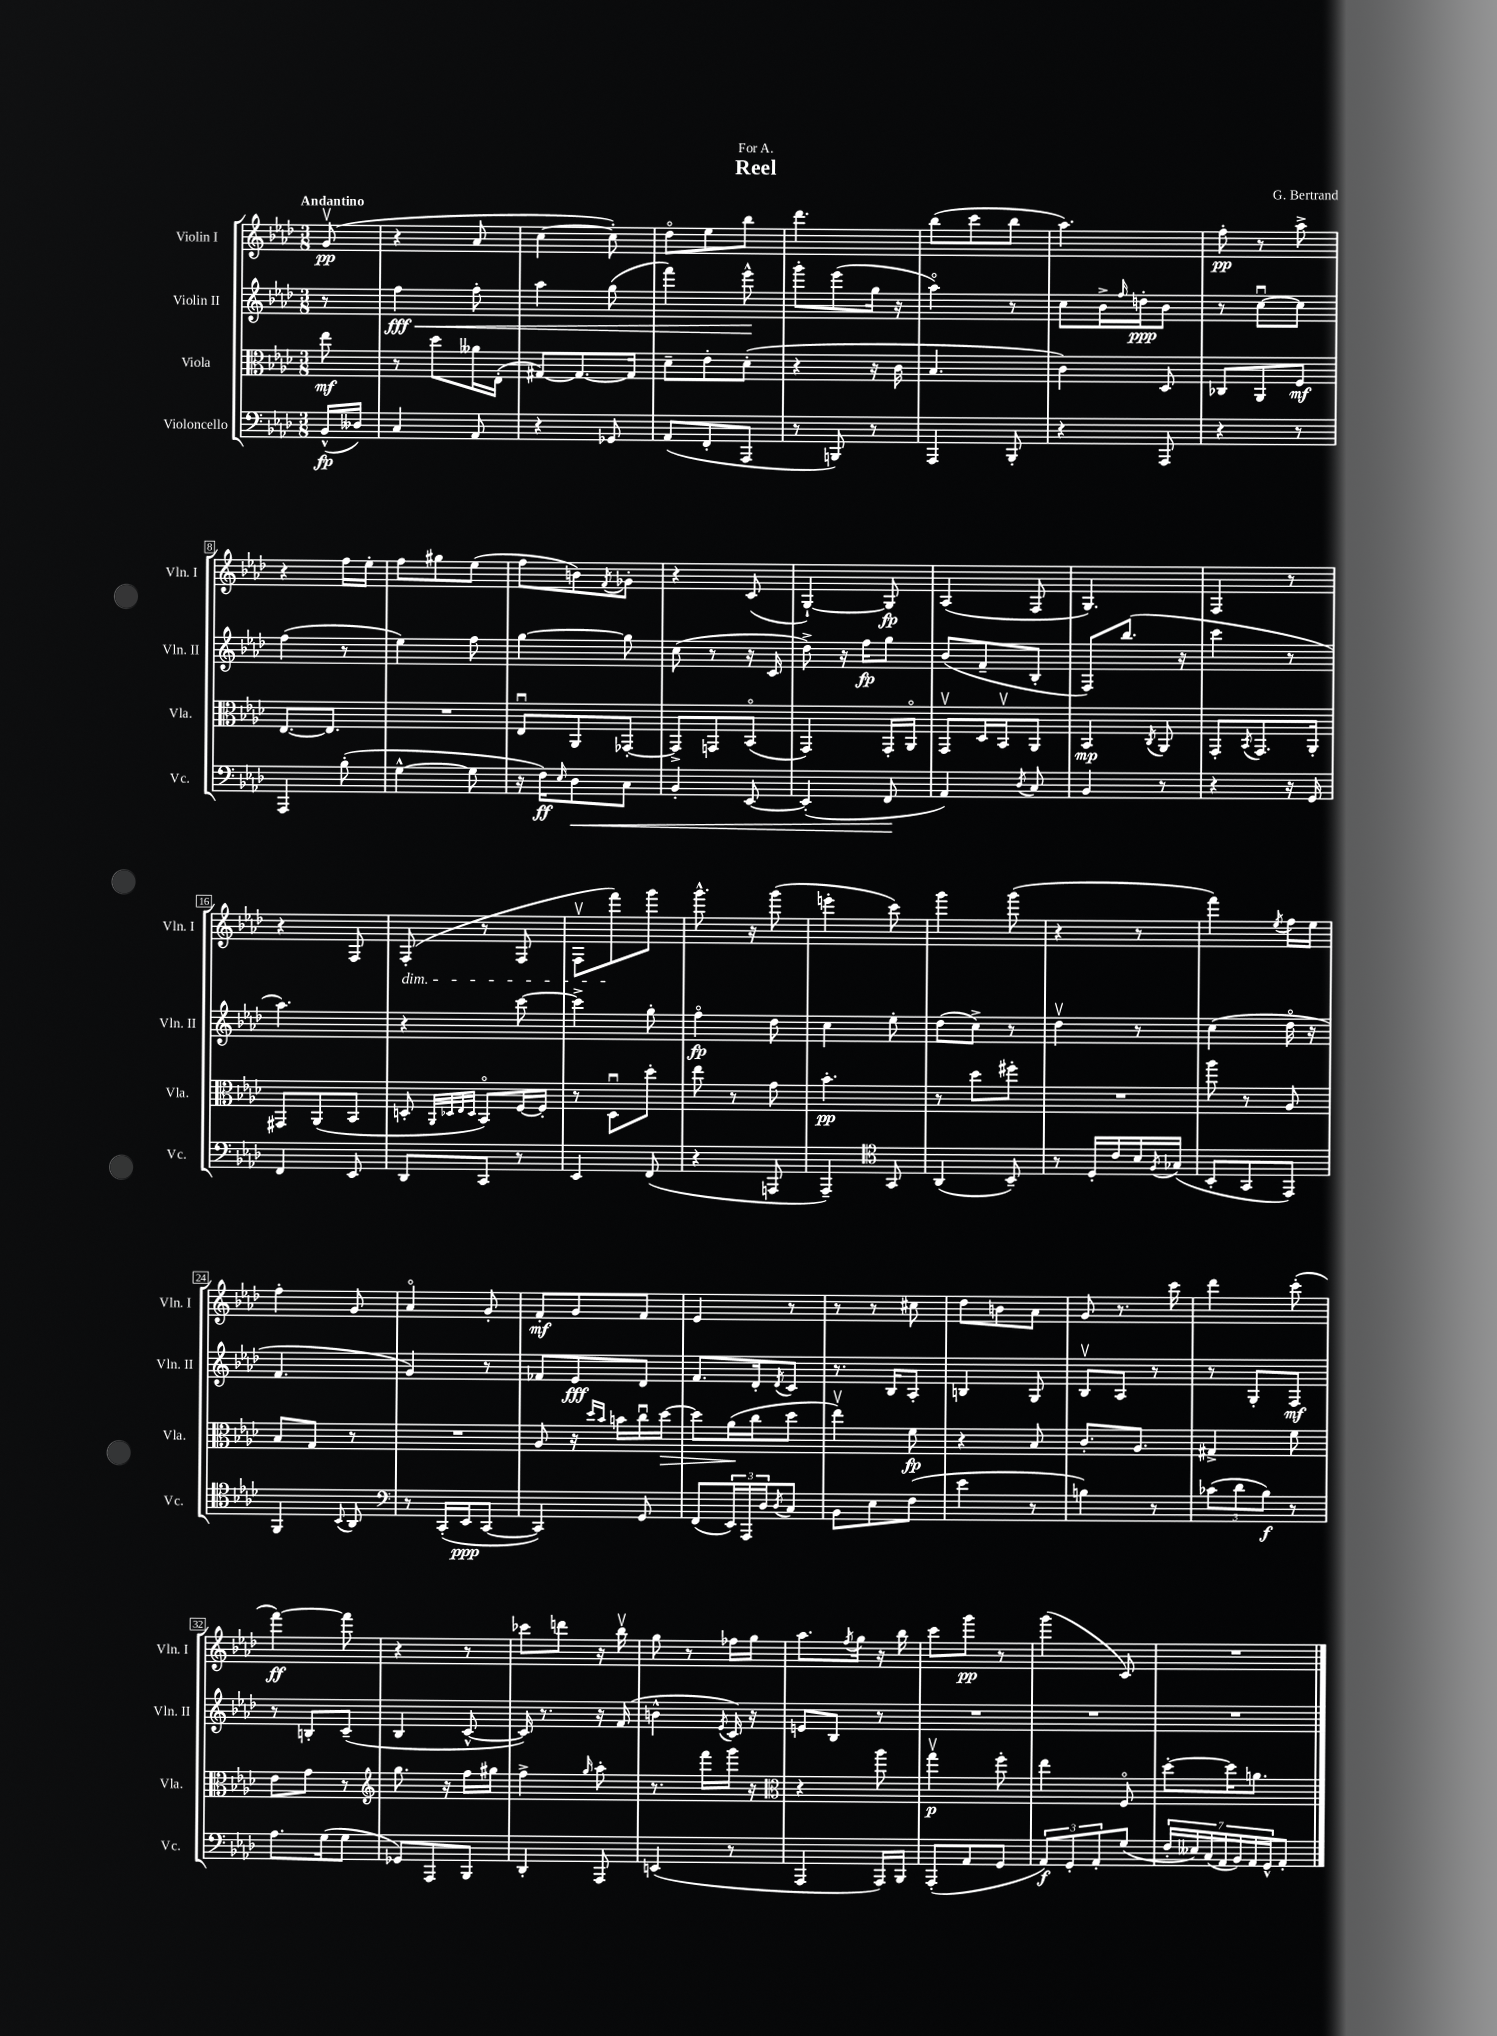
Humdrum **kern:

**kern	**dynam	**kern	**dynam	**kern	**dynam	**kern	**dynam
*part4	*part4	*part3	*part3	*part2	*part2	*part1	*part1
*staff4	*staff4	*staff3	*staff3	*staff2	*staff2	*staff1	*staff1
*I"Violoncello	*	*I"Viola	*	*I"Violin II	*	*I"Violin I	*
*I'Vc.	*	*I'Vla.	*	*I'Vln. II	*	*I'Vln. I	*
*clefF4	*	*clefC3	*	*clefG2	*	*clefG2	*
*k[b-e-a-d-]	*	*k[b-e-a-d-]	*	*k[b-e-a-d-]	*	*k[b-e-a-d-]	*
*M3/8	*	*M3/8	*	*M3/8	*	*M3/8	*
=	=	=	=	=	=	=	=
!	!	!	!	!	!	!LO:TX:a:B:t=Andantino	!
(16BB-^^/LL	fp	8ee-\	mf	8r	.	(8gv/	pp
16D--X/JJ)	.	.	.	.	.	.	.
=1	=1	=1	=1	=1	=1	=1	=1
!	!	!	!	!	!LO:HP:b	!	!
4C/	.	8r	.	4ff\	< fff	4r	.
.	.	8dd-\L	.	.	.	.	.
8AA-/	.	16a--X\L	.	8ff'\	.	8a-/	.
.	.	(16E-'\JJ	.	.	.	.	.
=2	=2	=2	=2	=2	=2	=2	=2
4r	.	[8G#X/L)	.	4aa-\	.	[4cc\	.
.	.	8.G#/_	.	.	.	.	.
8GG-X/	.	.	.	(8gg\	.	8cc'\])	.
.	.	16G#/Jk]	.	.	.	.	.
=3	=3	=3	=3	=3	=3	=3	=3
(8AA-/L	.	8d-~\L	.	4fff\)	.	8dd-\L	.
8FF'/	.	8e-'\	.	.	.	8ee-\	.
8AAA-/J	.	(8d-'\J	.	8eee-^^\	.	8bb-\J	.
.	.	.	.	.	[	.	.
=4	=4	=4	=4	=4	=4	=4	=4
8r	.	4r	.	8ggg'\L	.	4.ddd-\	.
8BBBn/)	.	.	.	(8eee-\	.	.	.
8r	.	16r	.	16gg\Jk	.	.	.
.	.	16c\	.	16r	.	.	.
=5	=5	=5	=5	=5	=5	=5	=5
4AAA-/	.	4.B-/	.	4aa-\)	.	(8bb-\L	.
.	.	.	.	.	.	8ccc\	.
8BBB-'/	.	.	.	8r	.	8bb-\J	.
=6	=6	=6	=6	=6	=6	=6	=6
4r	.	4c\)	.	8cc\L	.	4.aa-\)	.
.	.	.	.	16b-^\L	.	.	.
.	.	.	.	16qqff/	.	.	.
.	.	.	.	16ddn'\J	ppp	.	.
8AAA-/	.	8D-/	.	8b-\J	.	.	.
=7	=7	=7	=7	=7	=7	=7	=7
4r	.	8C-X/L	.	8r	.	8ff'\	pp
.	.	8AA-/	.	[8ccu\L	.	8r	.
8r	.	8F/J	mf	8cc\J]	.	8aa-^\	.
!!LO:LB:g=z
=8	=8	=8	=8	=8	=8	=8	=8
4AAA-/	.	[8.E-/L	.	(4ff\	.	4r	.
.	.	8.E-/J]	.	.	.	.	.
(8B-'\	.	.	.	8r	.	16ff\LL	.
.	.	.	.	.	.	16ee-'\JJ	.
=9	=9	=9	=9	=9	=9	=9	=9
[4G^^\	.	4.r	.	4ee-\)	.	8ff\L	.
.	.	.	.	.	.	8gg#X\	.
8G\]	.	.	.	8ff\	.	(8ee-\J	.
=10	=10	=10	=10	=10	=10	=10	=10
16r	.	8E-u/L	.	[4gg\	.	8ff\L	.
16F\KL)	ff	.	.	.	.	.	.
16qqE-/	.	.	.	.	.	.	.
!	!LO:HP:b	!	!	!	!	!	!
8D-\	<	8AA-/	.	.	.	8bn\)	.
.	.	.	.	.	.	8qf/	.
8C\J	.	[8GG-X'/J	.	8gg\]	.	8g-X'\J	.
=11	=11	=11	=11	=11	=11	=11	=11
4BB-'/	.	8GG-^/L]	.	(8cc\	.	4r	.
.	.	8GGn/	.	8r	.	.	.
[8EE-/	.	(8BB-/J	.	16r	.	(8c/	.
.	.	.	.	16c/	.	.	.
=12	=12	=12	=12	=12	=12	=12	=12
(4EE-'/]	.	4GG/)	.	8dd-^\)	.	[4G`/)	.
.	.	.	.	16r	.	.	.
.	.	.	.	16ff\KL	fp	.	.
8FF/	.	16GG'/LL	.	8gg\J	.	8G/]	fp
.	.	16AA-/JJ	.	.	.	.	.
.	[	.	.	.	.	.	.
=13	=13	=13	=13	=13	=13	=13	=13
4AA-/)	.	8GGv/L	.	(8b-/L	.	(4A-/	.
.	.	16D-/L	.	8f~/	.	.	.
.	.	16BB-v/J	.	.	.	.	.
8qD-/	.	.	.	.	.	.	.
8C/	.	8AA-/J	.	8B-'/J	.	8F/	.
=14	=14	=14	=14	=14	=14	=14	=14
4BB-/	.	4BB-/	mp	8F/L)	.	4.G/)	.
.	.	.	.	(8.bb-/J	.	.	.
.	.	8qC/	.	.	.	.	.
8r	.	8AA-/	.	.	.	.	.
.	.	.	.	16r	.	.	.
=15	=15	=15	=15	=15	=15	=15	=15
4r	.	8GG'/L	.	4ccc\	.	4F/	.
.	.	8qBB-/	.	.	.	.	.
.	.	8.GG/	.	.	.	.	.
16r	.	.	.	8r	.	8r	.
16GG/	.	16AA-'/Jk	.	.	.	.	.
!!LO:LB:g=z
=16	=16	=16	=16	=16	=16	=16	=16
4FF/	.	8GG#X/L	.	4.aa-\)	.	4r	.
.	.	(8AA-/	.	.	.	.	.
8EE-/	.	8BB-/J	.	.	.	8F/	.
=17	=17	=17	=17	=17	=17	=17	=17
!	!	!	!	!	!	!LO:TX:b:i:t=dim.	!
8DD-/L	.	8Dn'/	.	4r	.	(8F'/	.
.	.	32qqAA-/LLL	.	.	.	.	.
.	.	32qqD-X/	.	.	.	.	.
.	.	32qqE-/	.	.	.	.	.
.	.	32qqD-/JJJ	.	.	.	.	.
8CC/J	.	8BB-/L)	.	.	.	8r	.
8r	.	[16F/L	.	[8ccc\	.	8F/	.
.	.	16F'/JJ]	.	.	.	.	.
=18	=18	=18	=18	=18	=18	=18	=18
4EE-/	.	8r	.	4ccc^\]	.	8Fv\L	.
.	.	8D-u\L	.	.	.	8fff\)	.
(8FF/	.	8dd-'\J	.	8gg'\	.	8ggg\J	.
=19	=19	=19	=19	=19	=19	=19	=19
4r	.	8ee-\	.	4ff\	fp	8.ggg^^\	.
.	.	8r	.	.	.	.	.
.	.	.	.	.	.	16r	.
8AAAn/	.	8g\	.	8dd-\	.	(8ggg\	.
=20	=20	=20	=20	=20	=20	=20	=20
4AAA-~/)	.	4.b-'\	pp	4cc\	.	4eeen'\	.
*clefC4	*	*	*	*	*	*	*
8GG/	.	.	.	8ee-'\	.	8ccc\)	.
=21	=21	=21	=21	=21	=21	=21	=21
(4AA-/	.	8r	.	(8dd-\L	.	4ggg\	.
.	.	8dd-\L	.	8cc^\J)	.	.	.
8BB-~/)	.	8ff#X'\J	.	8r	.	(8ggg\	.
=22	=22	=22	=22	=22	=22	=22	=22
8r	.	4.r	.	4dd-v\	.	4r	.
16D-'/LL	.	.	.	.	.	.	.
16c/	.	.	.	.	.	.	.
16B-/	.	.	.	8r	.	8r	.
8qF/	.	.	.	.	.	.	.
(16G-X/JJ	.	.	.	.	.	.	.
=23	=23	=23	=23	=23	=23	=23	=23
8BB-'/L	.	8aa-\	.	(4cc\	.	4fff\)	.
8GG/	.	8r	.	.	.	.	.
.	.	.	.	.	.	8qee-/	.
8EE-/J)	.	8A-/	.	16dd-\	.	16ff\LL	.
.	.	.	.	16r	.	16ee-\JJ	.
!!LO:LB:g=z
=24	=24	=24	=24	=24	=24	=24	=24
4FF/	.	8B-/L	.	4.f/	.	4ff'\	.
.	.	8G/J	.	.	.	.	.
8qqBB-/	.	.	.	.	.	.	.
8AA-/	.	8r	.	.	.	8g/	.
=25	=25	=25	=25	=25	=25	=25	=25
*clefF4	*	*	*	*	*	*	*
8r	.	4.r	.	4g/)	.	4a-/	.
(16CC'/LL	.	.	.	.	.	.	.
16EE-/J	ppp	.	.	.	.	.	.
[8CC/J	.	.	.	8r	.	8g'/	.
=26	=26	=26	=26	=26	=26	=26	=26
4CC/])	.	8A-/	.	8f-X/L	.	8f'/L	mf
.	.	16r	.	8e-/	fff	8g/	.
.	.	16qqdd-/LL	.	.	.	.	.
.	.	16qqb-/JJ	.	.	.	.	.
.	.	16bn\LL	.	.	.	.	.
8GG/	.	16ccu\	.	8d-/J	.	8f/J	.
!	!	!	!LO:HP:b	!	!	!	!
.	.	[16dd-\JJ	>	.	.	.	.
=27	=27	=27	=27	=27	=27	=27	=27
(8FF/L	.	8dd-\L]	.	8.f/L	.	4e-/	.
24EE-/L)	.	(16a-\L	.	.	.	.	.
24AAA-/	.	.	.	.	.	.	.
.	.	16cc\J	]	16d-'/k	.	.	.
24D-/J	.	.	.	.	.	.	.
8qD-/	.	.	.	8qd-/	.	.	.
8C/J	.	8dd-\J	.	8c/J	.	8r	.
=28	=28	=28	=28	=28	=28	=28	=28
8BB-\L	.	4ee-v\)	.	8.r	.	8r	.
8E-\	.	.	.	.	.	8r	.
.	.	.	.	16B-/KL	.	.	.
(8F\J	.	8f\	fp	8A-'/J	.	8cc#X\	.
=29	=29	=29	=29	=29	=29	=29	=29
4e-\	.	4r	.	4Bn/	.	8dd-\L	.
.	.	.	.	.	.	8bn\	.
8r	.	8B-/	.	8G/	.	8a-\J	.
=30	=30	=30	=30	=30	=30	=30	=30
4Bn\)	.	8.c'/L	.	8B-v/L	.	8g/	.
.	.	.	.	8A-/J	.	8.r	.
.	.	8.A-/J	.	.	.	.	.
8r	.	.	.	8r	.	.	.
.	.	.	.	.	.	16ccc\	.
=31	=31	=31	=31	=31	=31	=31	=31
(12c-X\L	.	4G#X^/	.	8r	.	4ddd-\	.
12d-\	.	.	.	.	.	.	.
.	.	.	.	8G'/L	.	.	.
12B-\J)	f	.	.	.	.	.	.
8r	.	8f\	.	8F/J	mf	(8ccc'\	.
!!LO:LB:g=z
=32	=32	=32	=32	=32	=32	=32	=32
8.A-\L	.	8e-\L	.	8r	.	[4fff\)	ff
.	.	8g\J	.	8Bn'/L	.	.	.
(16G\k	.	.	.	.	.	.	.
8G\J	.	8r	.	(8c~/J	.	8fff\]	.
=33	=33	=33	=33	=33	=33	=33	=33
*	*	*clefG2	*	*	*	*	*
8GG-X/L)	.	8.gg\	.	4B-/	.	4r	.
8AAA-/	.	.	.	.	.	.	.
.	.	16r	.	.	.	.	.
8BBB-/J	.	16ff\LL	.	[8c^^/	.	8r	.
.	.	16gg#X\JJ	.	.	.	.	.
=34	=34	=34	=34	=34	=34	=34	=34
4DD-'/	.	4ff^\	.	16c/])	.	8ccc-X\L	.
.	.	.	.	8.r	.	.	.
.	.	.	.	.	.	8dddn\J	.
.	.	16qqgg/	.	.	.	.	.
8AAA-/	.	8aa-'\	.	16r	.	16r	.
.	.	.	.	(16f/	.	16bb-v\	.
=35	=35	=35	=35	=35	=35	=35	=35
(4EEn/	.	8.r	.	4bn^^\	.	8gg\	.
.	.	.	.	.	.	8r	.
.	.	16fff\LL	.	.	.	.	.
.	.	.	.	8qe-/	.	.	.
8r	.	16ggg\JJ	.	16c/)	.	16ff-X\LL	.
.	.	16r	.	16r	.	16gg\JJ	.
=36	=36	=36	=36	=36	=36	=36	=36
*	*	*clefC3	*	*	*	*	*
4AAA-/	.	4r	.	8en/L	.	8.aa-\L	.
.	.	.	.	8B-/J	.	.	.
.	.	.	.	.	.	8qff/	.
.	.	.	.	.	.	16gg\Jk	.
16AAA-/LL)	.	8aa-\	.	8r	.	16r	.
16BBB-/JJ	.	.	.	.	.	16bb-\	.
=37	=37	=37	=37	=37	=37	=37	=37
(8AAA-'/L	.	4ggv\	p	4.r	.	8ccc\L	.
8AA-/	.	.	.	.	.	8ggg\J	pp
8GG/J	.	8ff'\	.	.	.	8r	.
=38	=38	=38	=38	=38	=38	=38	=38
12AA-/L)	f	4ee-\	.	4.r	.	(4ggg\	.
12GG'/	.	.	.	.	.	.	.
12AA-'/	.	.	.	.	.	.	.
(8G/J	.	8F/	.	.	.	8c/)	.
=39	=39	=39	=39	=39	=39	=39	=39
28F'/LL	.	[8dd-'\L	.	4.r	.	4.r	.
28E--X/)	.	.	.	.	.	.	.
(28C/	.	.	.	.	.	.	.
28AA-/	.	.	.	.	.	.	.
.	.	16dd-\K]	.	.	.	.	.
28BB-/)	.	.	.	.	.	.	.
28AA-/	.	.	.	.	.	.	.
.	.	8.an\J	.	.	.	.	.
28GG^^/J	.	.	.	.	.	.	.
8AA-'/J	.	.	.	.	.	.	.
==	==	==	==	==	==	==	==
*-	*-	*-	*-	*-	*-	*-	*-
